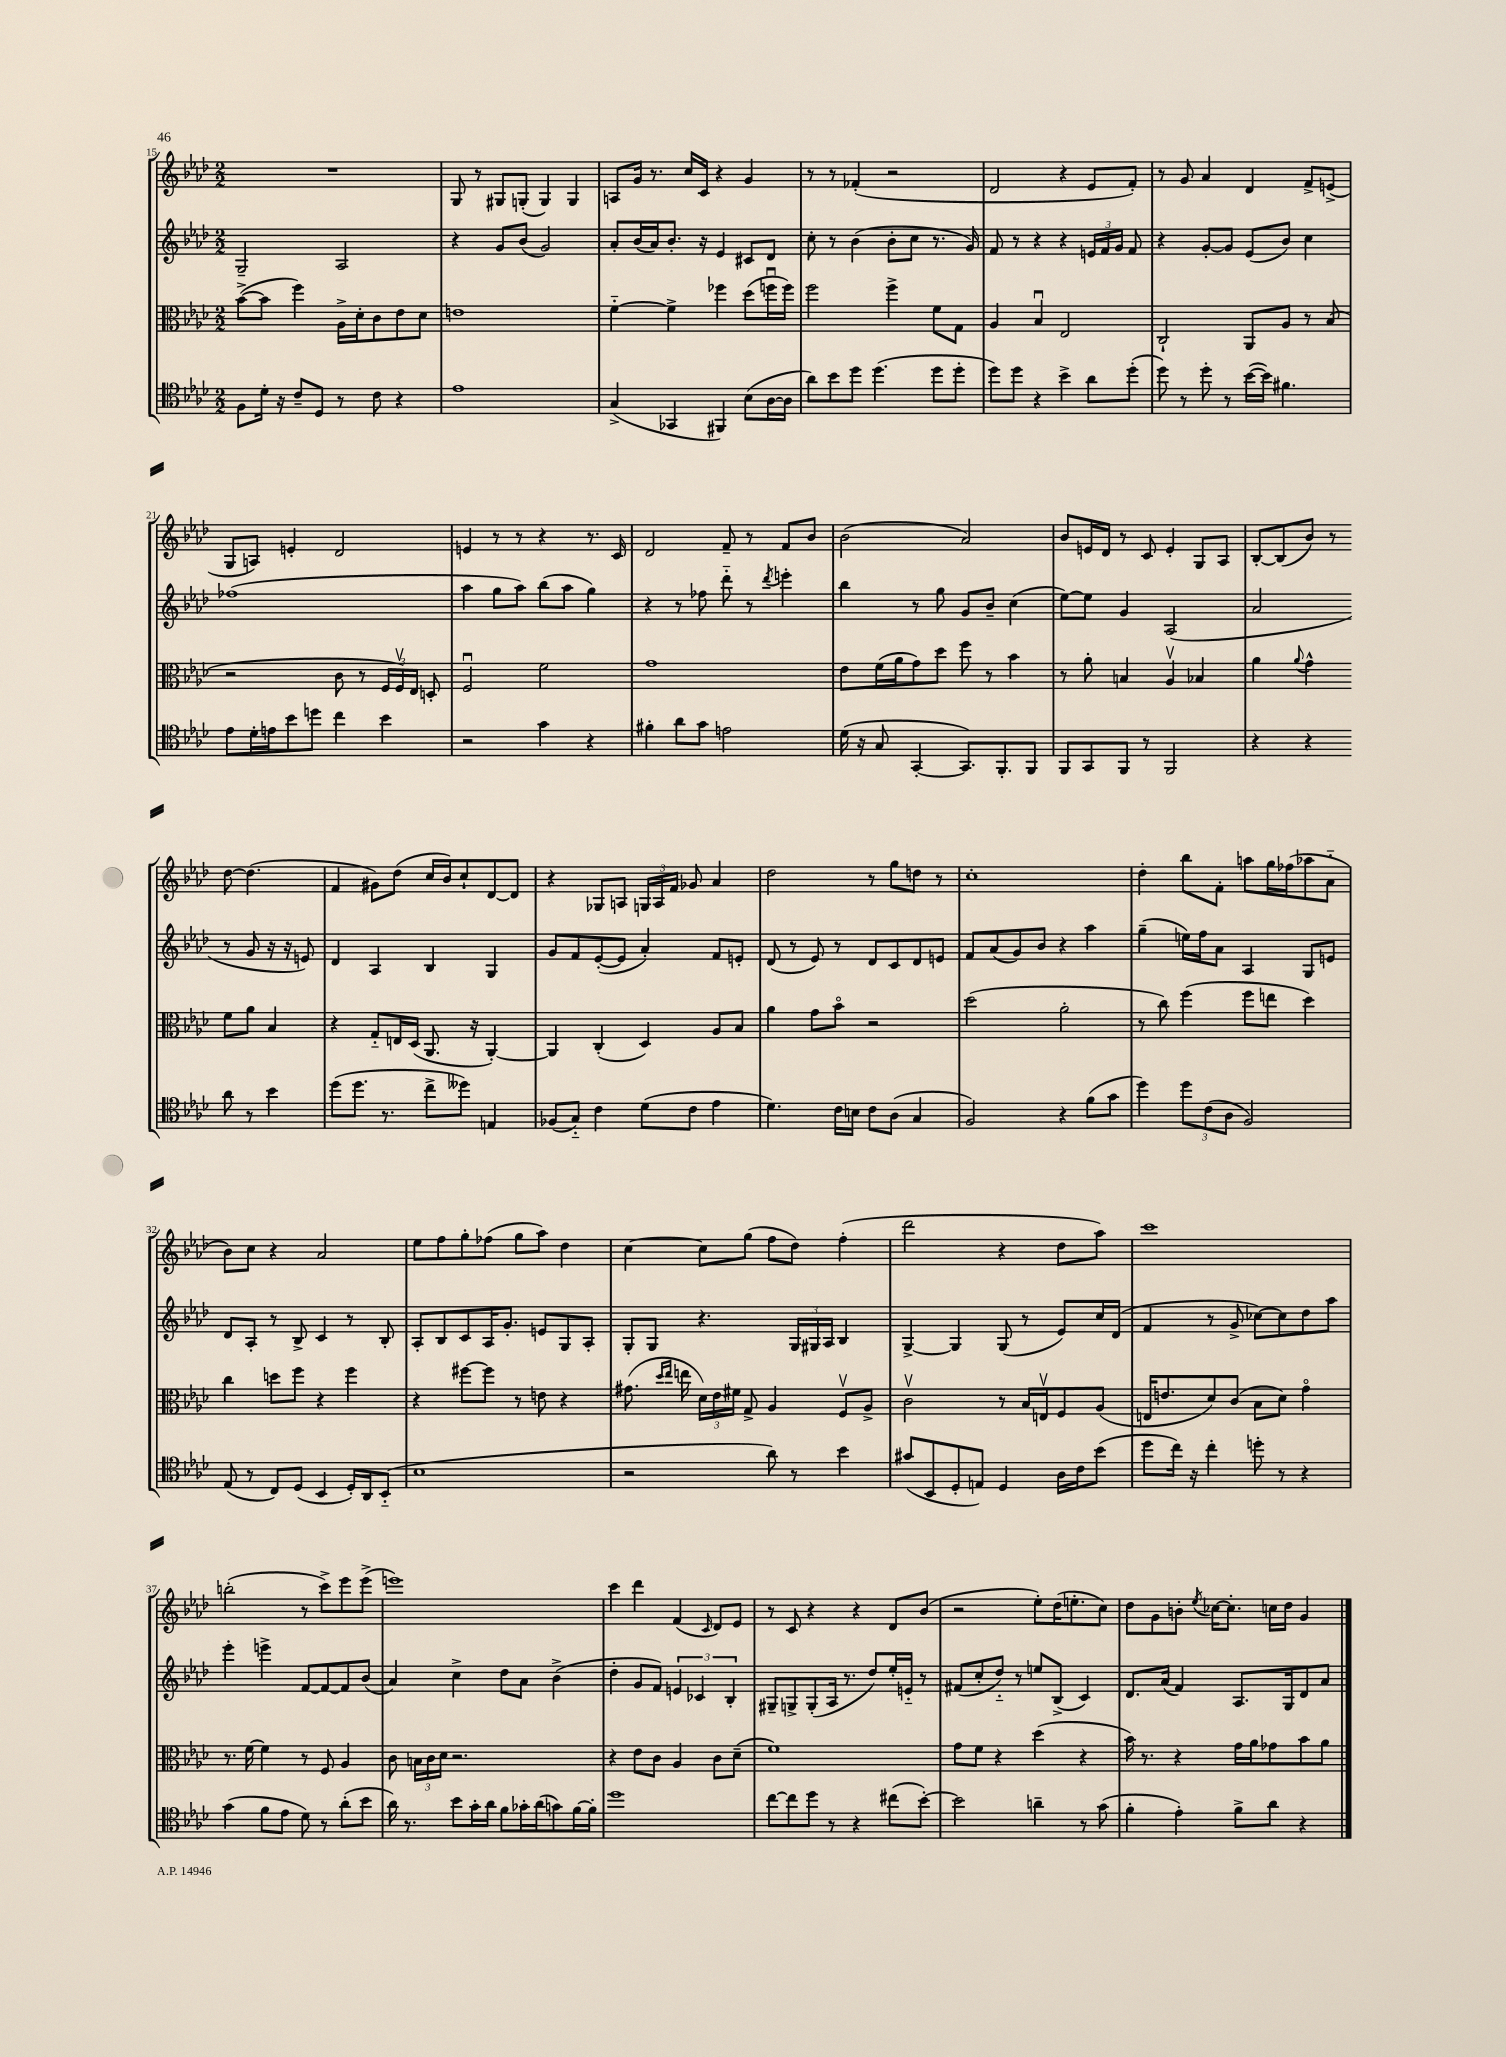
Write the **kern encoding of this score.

**kern	**kern	**kern	**kern
*part4	*part3	*part2	*part1
*staff4	*staff3	*staff2	*staff1
*clefC4	*clefC3	*clefG2	*clefG2
*k[b-e-a-d-]	*k[b-e-a-d-]	*k[b-e-a-d-]	*k[b-e-a-d-]
*M2/2	*M2/2	*M2/2	*M2/2
=15	=15	=15	=15
8F\L	([8b-^\L	2G~/	1r
16d-'\Jk	8b-\J]	.	.
16r	.	.	.
8c~/L	4ff\)	.	.
8D-/J	.	.	.
8r	16A-^\LL	2A-/	.
.	16d-'\J	.	.
8c\	8c\	.	.
4r	8e-\	.	.
.	8d-\J	.	.
=16	=16	=16	=16
1e-	1en	4r	8G/
.	.	.	8r
.	.	8g/L	8G#X/L
.	.	(8b-/J	(8Gn'/J
.	.	2g/)	4G/)
.	.	.	4G/
=17	=17	=17	=17
(4G^/	[4f\	8a-'/L	8An/L
.	.	(16b-/L	16g/Jk
.	.	16a-/J)	8.r
4GG-X/	4f^\]	8.b-'/J	.
.	.	.	16cc/LL
.	.	16r	16c/JJ
4FF#X/)	4ff-X\	4e-/	4r
(8B-\L	(8dd-\L	8c#X/L	4g/
[16A-\L	16ffnu\L	8d-/J	.
16A-\JJ]	16ff\JJ)	.	.
=18	=18	=18	=18
8a-\L)	2ff\	8cc'\	8r
8b-\	.	8r	8r
8dd-\J	.	(4b-\	(4f-X'/
(4.dd-\	.	.	.
.	4ff^\	8b-'\L	2r
.	.	8cc\J	.
8dd-\L	8f\L	8.r	.
8dd-'\J	8G\J	.	.
.	.	16g/)	.
=19	=19	=19	=19
8dd-\L)	4A-/	8f/	2d-/
8dd-\J	.	8r	.
4r	4B-u/	4r	.
4b-^\	2E-/	4r	4r
8a-\L	.	24en/LL	8e-/L
.	.	24f/	.
.	.	24g/JJ	.
(8dd-'\J	.	8f/	8f'/J)
=20	=20	=20	=20
8dd-\)	2C`/	4r	8r
8r	.	.	8g/
8dd-'\	.	[8g'/L	4a-/
8r	.	8g/J]	.
([16b-\LL	8AA-/L	(8e-/L	4d-/
16b-\JJ])	.	.	.
4.f#X\	8A-/J	8b-/J)	.
.	8r	4cc\	8f^/L
.	(8B-/	.	(8en^/J
!!LO:LB:g=z
=21	=21	=21	=21
8e-\L	2r	(1ff-X	8G/L
16d-'\L	.	.	8An/J)
16en\J	.	.	.
8b-\	.	.	4en'/
8ddn\J	.	.	.
4cc\	8c\	.	2d-/
.	8r	.	.
4b-\	24F/LL	.	.
.	24Fv/)	.	.
.	24E-/JJ	.	.
.	8Dn'/	.	.
=22	=22	=22	=22
2r	2Fu/	4aa-\	4en/
.	.	8gg\L	8r
.	.	8aa-\J)	8r
4g\	2f\	(8bb-\L	4r
.	.	8aa-\J	.
4r	.	4gg\)	8.r
.	.	.	16c/
=23	=23	=23	=23
4f#X'\	1g	4r	2d-/
8a-\L	.	8r	.
8g\J	.	8ff-X\	.
2en\	.	8ddd-\	8f~/
.	.	8r	8r
.	.	8qddd-/	.
.	.	4eeen'\	8f/L
.	.	.	8b-/J
=24	=24	=24	=24
(16d-\	8e-\L	4bb-\	(2b-\
16r	.	.	.
8G/	(16f\L	.	.
.	16a-\J	.	.
[4GG'/	8g\)	8r	.
.	8dd-\J	8gg\	.
8.GG/L])	8ff\	8g/L	2a-/)
.	8r	8b-~/J	.
8.FF'/	.	.	.
.	4b-\	(4cc\	.
8FF/J	.	.	.
=25	=25	=25	=25
8FF/L	8r	[8ee-\L)	8b-/L
8GG/	8a-'\	8ee-\J]	16en/L
.	.	.	16d-/JJ
8FF/J	4Bn/	4g/	8r
8r	.	.	8c/
2FF/	4A-v/	(2A-/	4e'/
.	4B-X/	.	8G/L
.	.	.	8A-/J
=26	=26	=26	=26
4r	4a-\	2a-/	[8B-'/L
.	.	.	(8B-/]
.	8qqa-/	.	.
4r	4g^^\	.	8b-/J)
.	.	.	8r
8a-\	8f\L	8r	[8dd-\
8r	8a-\J	8g/	(4.dd-\]
4b-\	4B-/	16r	.
.	.	16r	.
.	.	8en/)	.
!!LO:LB:g=z
=27	=27	=27	=27
(8dd-\L	4r	4d-/	4f/
8.dd-\J	.	.	.
.	8G/L	4A-/	8g#X\L)
8.r	.	.	.
.	16En/L	.	(8dd-\J
.	(16D-/JJ	.	.
8cc^\L	8.AA-/	4B-/	16cc/LL
.	.	.	16b-/J)
8dd--X\J)	.	.	8cc`/
.	16r	.	.
4En/	[4AA-'/)	4G/	[8d-/
.	.	.	8d-/J]
=28	=28	=28	=28
(8F-X/L	4AA-/]	8g/L	4r
8G/J)	.	8f/	.
4c\	(4C'/	([8e-'/	8G-X/L
.	.	8e-/J]	8An/J
(8d-\L	4D-/)	4a-'/)	24Gn/LL
.	.	.	24A/
.	.	.	24f/JJ
8c\J	.	.	8g-X/
4e-\	8A-/L	8f/L	4a-/
.	8B-/J	8en'/J	.
=29	=29	=29	=29
4.d-\)	4a-\	(8d-/	2dd-\
.	.	8r	.
.	8g\L	8e-/)	.
16c\LL	8b-\J	8r	.
16Bn\JJ	.	.	.
8c\L	2r	8d-/L	8r
(8A-\J	.	8c/	8gg\L
4G/	.	8d-/	8ddn\J
.	.	8en/J	8r
=30	=30	=30	=30
2F/)	(2dd-\	8f/L	1cc'
.	.	(8a-/	.
.	.	8g/)	.
.	.	8b-/J	.
4r	2a-'\	4r	.
(8f\L	.	4aa-\	.
8g\J	.	.	.
=31	=31	=31	=31
4dd-\)	8r	(4gg~\	4dd-'\
.	8cc\)	.	.
12dd-\L	(4ff\	16een\LL)	8bb-\L
.	.	16ff\J	.
(12c\	.	.	.
.	.	8a-\J	8f'\J
12A-\J	.	.	.
2F/)	8ff\L	4A-/	8aan\L
.	8een\J	.	16gg\L
.	.	.	(16ff-X\J
.	4dd-\)	8G/L	8aa-X\
.	.	8en/J	8a-\J
!!LO:LB:g=z
=32	=32	=32	=32
(8E-/	4cc\	8d-/L	8b-\L)
8r	.	8A-'/J	8cc\J
8C/L)	8ddn\L	8r	4r
(8D-/J	8ff\J	8B-^/	.
4BB-/	4r	4c/	2a-/
16D-'/LL)	4ff\	8r	.
16AA-/J	.	.	.
(8BB-/J	.	8B-'/	.
=33	=33	=33	=33
1B-	4r	8A-'/L	8ee-\L
.	.	8B-/	8ff\
.	[8ff#X\L	8c/	8gg'\
.	8ff#\J]	16A-/K	(8ff-X\J
.	.	8.g'/J	.
.	8r	.	8gg\L
.	8en\	8en/L	8aa-\J)
.	4r	8G/	4dd-\
.	.	8A-'/J	.
=34	=34	=34	=34
2r	(8.g#X\	8G'/L	[4cc\
.	.	8G/J	.
.	16qqdd-/LL	.	.
.	16qqee-/JJ	.	.
.	16een\	.	.
.	24d-\LL)	4.r	8cc\L]
.	24e-\	.	.
.	24f#X\JJ	.	.
.	8G^/	.	(8gg\J
8a-\)	4A-/	.	8ff\L
8r	.	24G/LL	8dd-\J)
.	.	24G#X/	.
.	.	24A-/JJ	.
4b-\	8Fv/L	4B-/	(4ff'\
.	8A-^/J	.	.
=35	=35	=35	=35
(8g#X/L	2cv\	[4G^/	2ddd-\
8BB-/	.	.	.
8D-'/	.	4G/]	.
8En/J)	.	.	.
4D-/	8r	(8G/	4r
.	16B-/LL	8r	.
.	16Env/J	.	.
16A-\LL	8F/	8e-/L)	8dd-\L
16c\J	.	.	.
(8b-\J	(8A-/J	16cc/L	8aa-\J)
.	.	(16d-/JJ	.
=36	=36	=36	=36
8dd-\L	16En/KL	4f/	1ccc
.	8.en/	.	.
16cc\Jk)	.	.	.
16r	.	.	.
4cc'\	8d-/)	8r	.
.	(8c/J	8g^/	.
8ddn'\	8B-\L	[8cc-X\L)	.
8r	8d-\J)	8cc-\]	.
4r	4g\	8dd-\	.
.	.	8aa-\J	.
!!LO:LB:g=z
=37	=37	=37	=37
(4g\	8.r	4eee-'\	(2bbn'\
.	[16f\	.	.
8f\L	4f\]	4eeen^\	.
8e-\J	.	.	.
8d-\)	8r	[8f/L	8r
8r	8F/	8f/_	8ccc^\L)
(8a-'\L	4A-/	8f/]	8eee-\
8b-\J	.	(8b-/J	(8eee-^\J
=38	=38	=38	=38
16a-\)	8c\	4a-/)	1eeen)
8.r	.	.	.
.	24Bn\LL	.	.
.	24c\	.	.
.	24d-\JJ	.	.
8b-\L	2.r	4cc^\	.
16g'\L	.	.	.
16a-\JJ	.	.	.
8f\L	.	8dd-\L	.
16g-X'\L	.	8a-\J	.
(16a-\J	.	.	.
8gn\)	.	(4b-^\	.
[16f\L	.	.	.
16f'\JJ]	.	.	.
=39	=39	=39	=39
1dd-	4r	4dd-'\	4ccc\
.	8e-\L	8g/L	4ddd-\
.	8c\J	8f/J)	.
.	4A-/	6en/	(4f/
.	.	6c-X/	.
.	.	.	16qqc/
.	8c\L	.	8d-/L)
.	.	6B-'/	.
.	(8d-~\J	.	8e-/J
=40	=40	=40	=40
[8cc\L	1f)	8G#X~/L	8r
8cc\]	.	8Gn^/	8c/
8dd-\J	.	(8G'/	4r
8r	.	16A-/Jk	.
.	.	8.r	.
4r	.	.	4r
.	.	8dd-/L)	.
(8cc#X\L	.	16ee-'/L	8d-/L
.	.	16en/JJ	.
[8b-'\J)	.	8r	(8b-/J
=41	=41	=41	=41
2b-\]	8g\L	(8f#X/L	2r
.	8f\J	8cc'/	.
.	4r	8dd-/J)	.
.	.	8r	.
4an~\	(4dd-\	8een/L	8ee-'\L)
.	.	(8B-^/J	(16dd-\K
.	.	.	8.een'\
8r	4r	4c/)	.
(8g\	.	.	8cc\J)
=42	=42	=42	=42
4f'\	16b-\)	8.d-/L	8dd-\L
.	8.r	.	.
.	.	.	8g\
.	.	(16a-/Jk	.
4e-'\)	4r	4f/)	8bn'\J
.	.	.	8qee-/
.	.	.	[16cc-X\KL
.	.	.	8.cc-'\J]
8f^\L	16g\LL	8.A-/L	.
.	16a-\J	.	.
8a-\J	8g-X\	.	16ccn\LL
.	.	16G/k	16dd-\JJ
4r	8b-\	8d-/	4g/
.	8a-\J	8a-/J	.
==	==	==	==
*-	*-	*-	*-
